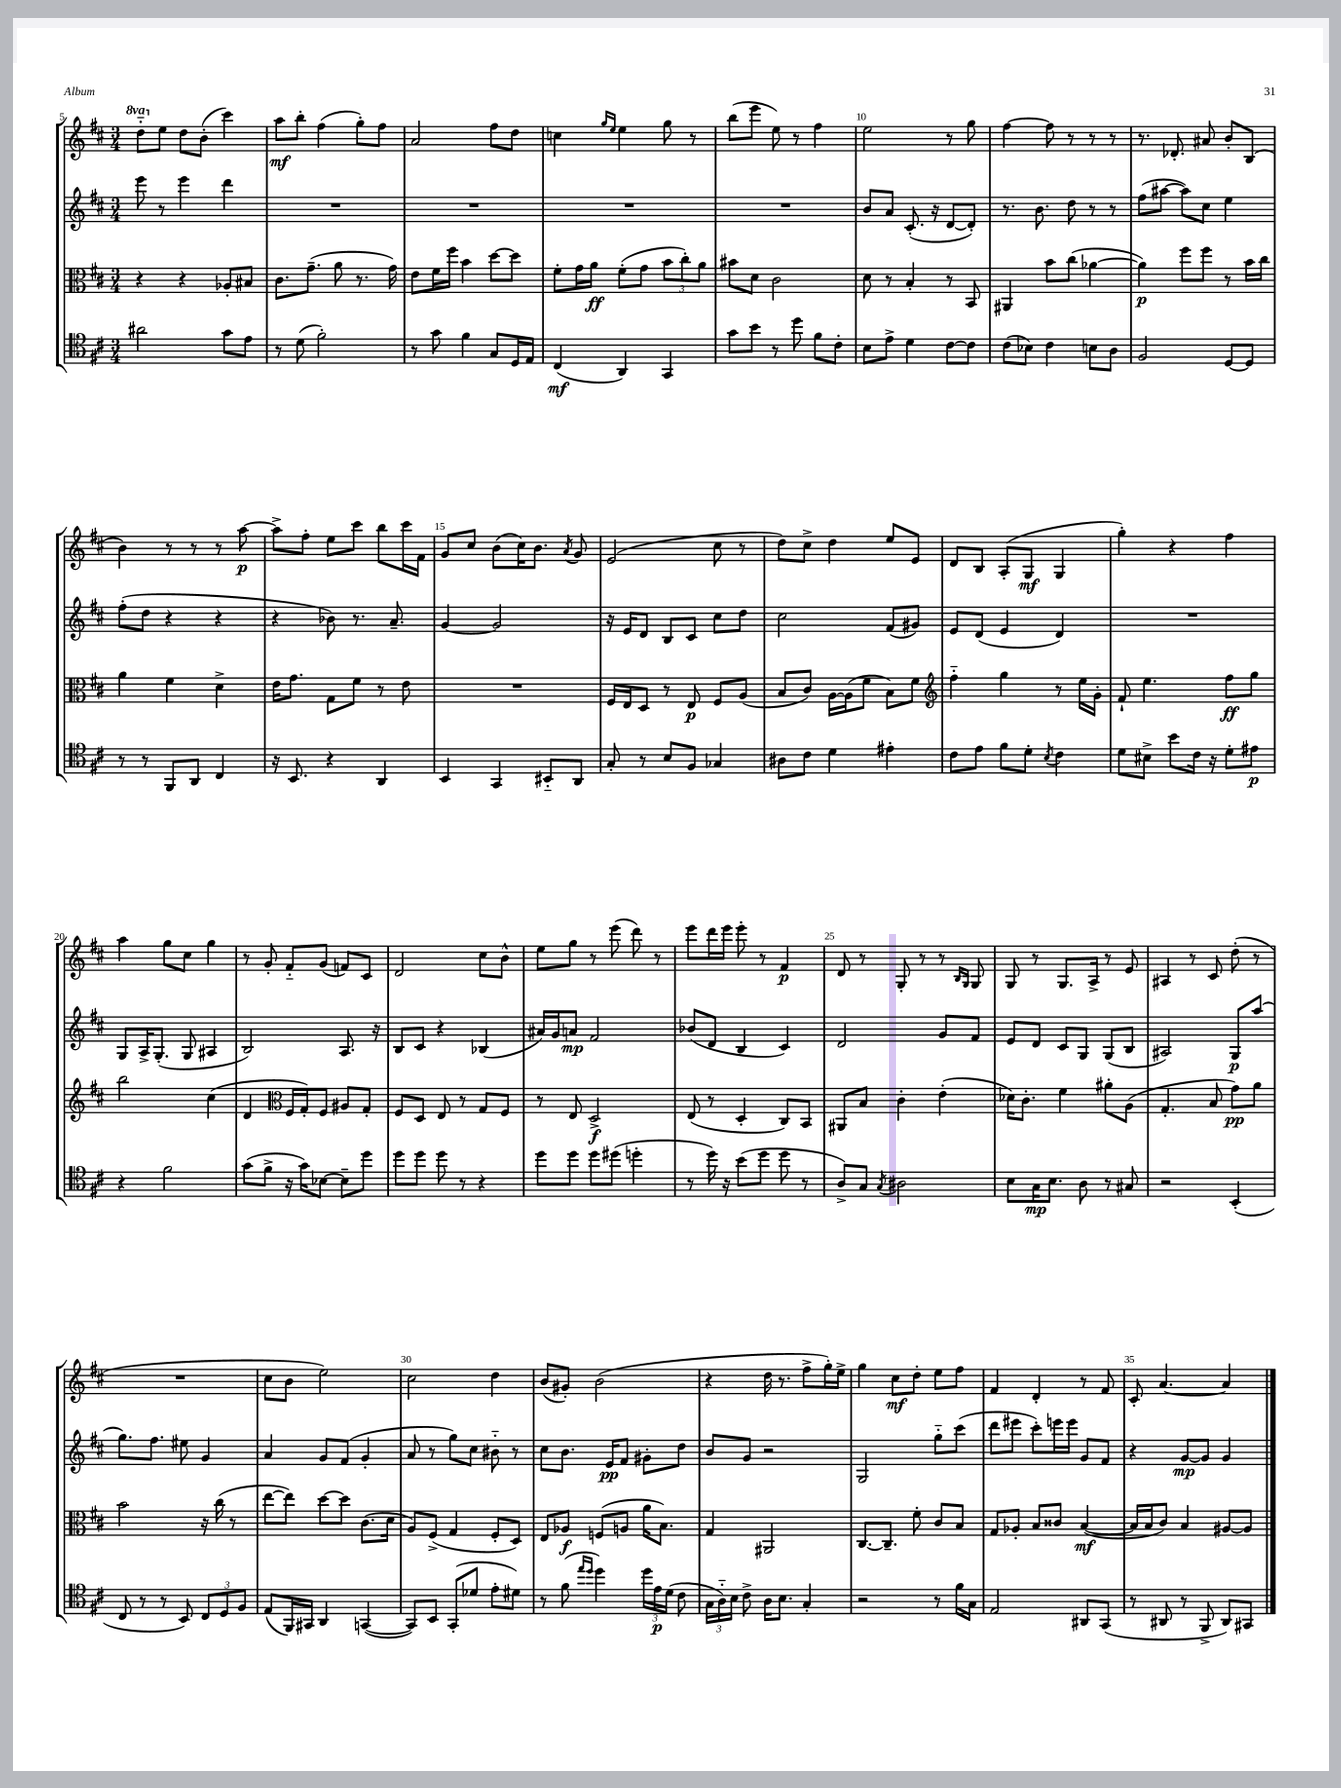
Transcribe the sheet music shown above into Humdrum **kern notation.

**kern	**kern	**kern	**kern
*staff4	*staff3	*staff2	*staff1
*clefC4	*clefC3	*clefG2	*clefG2
*k[f#c#]	*k[f#c#]	*k[f#c#]	*k[f#c#]
*M3/4	*M3/4	*M3/4	*M3/4
2a#	4r	8eee	8ddd'~
.	.	8r	8ee
.	4r	4eee	8dd
.	.	.	(8b'
8g	8A-'	4ddd	4ccc#)
8e	8B#	.	.
=	=	=	=
8r	8.c#	2.r	8aa
(8d	.	.	8bb'
.	(8.g~	.	.
2f#')	.	.	(4ff#
.	8a	.	.
.	8.r	.	8gg')
.	.	.	8ff#
.	16g)	.	.
=	=	=	=
8r	8e	2.r	2a
8g	16f#	.	.
.	16ff#	.	.
4f#	4b	.	.
8G	[8dd	.	8ff#
16D	8dd]	.	8dd
16E	.	.	.
=	=	=	=
(4C#	8f#'	2.r	4cc
.	16g	.	.
.	16a	.	.
.	.	.	16qqgg
.	.	.	16qqee
4AA)	(8f#'	.	4ee
.	8g	.	.
4GG	12b	.	8gg
.	12cc#')	.	.
.	.	.	8r
.	12a	.	.
=	=	=	=
8g	8b#	2.r	(8bb
8b	8d	.	8eee
8r	2c#	.	8ee)
8dd	.	.	8r
8f#	.	.	4ff#
8c#'	.	.	.
=	=	=	=
8B	8d	8b	2ee
8e^	8r	8a	.
4d	4B'	(8.c#'	.
.	.	16r	.
[8c#	8r	[8d	8r
8c#]	8BB	8d'])	8gg
=	=	=	=
(8c#	4AA#	8.r	[4ff#
8B-)	.	.	.
.	.	8.b	.
4c#	8b	.	8ff#]
.	(8cc#	8dd	8r
8B	[4a-	8r	8r
8A	.	8r	8r
=	=	=	=
2F#	4a-])	(8ff#	8.r
.	.	[8aa#	.
.	.	.	8.d-'
.	8ff#	8aa#])	.
.	8ff#	8cc#	8a#
[8D	8r	4ee	8b'
8D]	16b	.	(8B
.	16cc#	.	.
=	=	=	=
8r	4a	(8ff#'	4b)
8r	.	8dd	.
8FF#	4f#	4r	8r
8AA	.	.	8r
4C#	4d^	4r	8r
.	.	.	[8aa
=	=	=	=
16r	16e	4r	8aa^]
8.BB	8.g	.	.
.	.	.	8ff#'
4r	8G	8b-)	8ee
.	8f#	8.r	8ccc#
4AA	8r	.	8bb
.	.	8.a~	.
.	8e	.	16ccc#
.	.	.	16f#
=	=	=	=
4BB	2.r	[4g	8g
.	.	.	8cc#
4GG	.	2g]	(8b
.	.	.	16cc#)
.	.	.	8.b
8BB#'~	.	.	.
.	.	.	8qa
8AA	.	.	8g
=	=	=	=
8G'	16F#	16r	(2e
.	16E	16e	.
8r	8D	8d	.
8B	8r	8B	.
8F#	8E	8c#	.
4G-	8F#	8cc#	8cc#
.	(8A	8dd	8r
=	=	=	=
8A#	8B	2cc#	8dd)
8c#	8c#)	.	8cc#^
4d	[16A	.	4dd
.	(16A]	.	.
.	8f#	.	.
4e#'	8B)	(8f#	8ee
.	8f#	8g#)	8e
=	=	=	=
*	*clefG2	*	*
8c#	4ff#'~	8e	8d
8e	.	(8d	8B
8f#	4gg	4e	(8A'
8d'	.	.	8G
8qB	.	.	.
4c#	8r	4d)	4G
.	16ee	.	.
.	16g'	.	.
=	=	=	=
8d	8f#`	2.r	4gg')
8B#^	4.ee	.	.
8b	.	.	4r
16c#	.	.	.
16r	.	.	.
8d'	8ff#	.	4ff#
8e#	8gg	.	.
=	=	=	=
4r	2bb	8G	4aa
.	.	16A^	.
.	.	(8.G'	.
2f#	.	.	8gg
.	.	8G	8cc#
.	(4cc#	4A#	4gg
=	=	=	=
(8g	4d	2B)	8r
8f#^	.	.	8g'
*	*clefC3	*	*
16r	16F#	.	8f#'~
16g)	16G')	.	.
[8B-	8F#	.	(8g
8B-~]	8A#	8.A	8f)
8dd	8G'	.	8c#
.	.	16r	.
=	=	=	=
8dd	8F#	8B	2d
8dd	8D	8c#	.
8dd	8E	4r	.
8r	8r	.	.
4r	8G	(4B-	8cc#
.	8F#	.	8b^^
=	=	=	=
8dd	8r	16a#)	8ee
.	.	16g	.
8dd	8E	8a	8gg
8dd	2D^	2f#	8r
(8dd#	.	.	(8eee
4dd'	.	.	8ddd)
.	.	.	8r
=	=	=	=
8r	(8E	(8b-	8eee
16dd)	8r	8d	16ddd
16r	.	.	16eee
(8b	4D'	4B	8eee'
8dd	.	.	8r
8dd	8C#)	4c#)	4f#
8r	8BB	.	.
=	=	=	=
8A^)	8AA#	2d	8d
8G	8B	.	8r
8qG	.	.	.
2A#	4c#'	.	8G'
.	.	.	8r
.	(4e'	8g	8r
.	.	.	16qqB
.	.	.	16qqG
.	.	8f#	8G
=	=	=	=
8B	16d-)	8e	8G
.	8.c#'	.	.
16G	.	8d	8r
8.B	.	.	.
.	4f#	8c#	8.G
8A	.	8G	.
.	.	.	16A^
8r	8a#'	(8G	8r
8G#	(8A	8B	8e
=	=	=	=
2r	4.G'	2A#)	4A#
.	.	.	8r
.	8B	.	8c#
(4BB'	8g)	8G	(8dd'
.	8a	(8aa	8r
=	=	=	=
8C#	2b	8.gg)	2.r
8r	.	.	.
.	.	8.ff#	.
8r	.	.	.
8BB)	.	8ee#	.
12C#	16r	4g	.
.	(16cc#	.	.
12D	.	.	.
.	8r	.	.
12F#	.	.	.
=	=	=	=
(8E	[8ee	4a	8cc#
16FF#)	8ee])	.	8b
16GG#	.	.	.
4AA	[8dd	8g	2ee)
.	8dd]	(8f#	.
([4GG	(8.c#	4g'	.
.	16d	.	.
=	=	=	=
8GG])	8A)	8a	2cc#
8BB	(8F#^	8r	.
(8GG'	4G	8gg)	.
8d-	.	8cc#	.
8e'	8F#'	8b#'~	4dd
8d#)	8D)	8r	.
=	=	=	=
8r	8E	8cc#	(8b
(8f#	8A-	8.b	8g#')
16qqee	.	.	.
16qqdd	.	.	.
4dd)	(8F	.	(2b
.	.	16e	.
.	8A	8f#	.
24dd	16a	8g#'	.
24e	.	.	.
.	8.B)	.	.
(24d	.	.	.
8c#	.	8dd	.
=	=	=	=
24G	4G	8b	4r
24A'~)	.	.	.
24B	.	.	.
8c#^	.	8g	.
16A	2AA#	2r	16dd
8.B	.	.	8.r
4G'	.	.	8ff#^
.	.	.	16gg')
.	.	.	16ee^
=	=	=	=
2r	[8.C#	2G	4gg
.	8.C#~]	.	.
.	.	.	8cc#
.	8f#'	.	8dd'
8r	8c#	8gg'~	8ee
16f#	8B	(8ccc#	8ff#
16G	.	.	.
=	=	=	=
2E	8G	8ddd	4f#
.	8A-'	8eee#	.
.	8B	8ccc#')	4d'
.	8c##	16eee	.
.	.	16eee	.
8AA#	([4B	8g	8r
(8GG	.	8f#	8f#
=	=	=	=
8r	16B]	4r	8c#'
.	16B	.	.
8AA#	8c#)	.	[4.a
8r	4B	[8g	.
8FF#^	.	8g]	.
8AA#)	[8A#	4g	4a]
8GG#	8A#]	.	.
==	==	==	==
*-	*-	*-	*-
